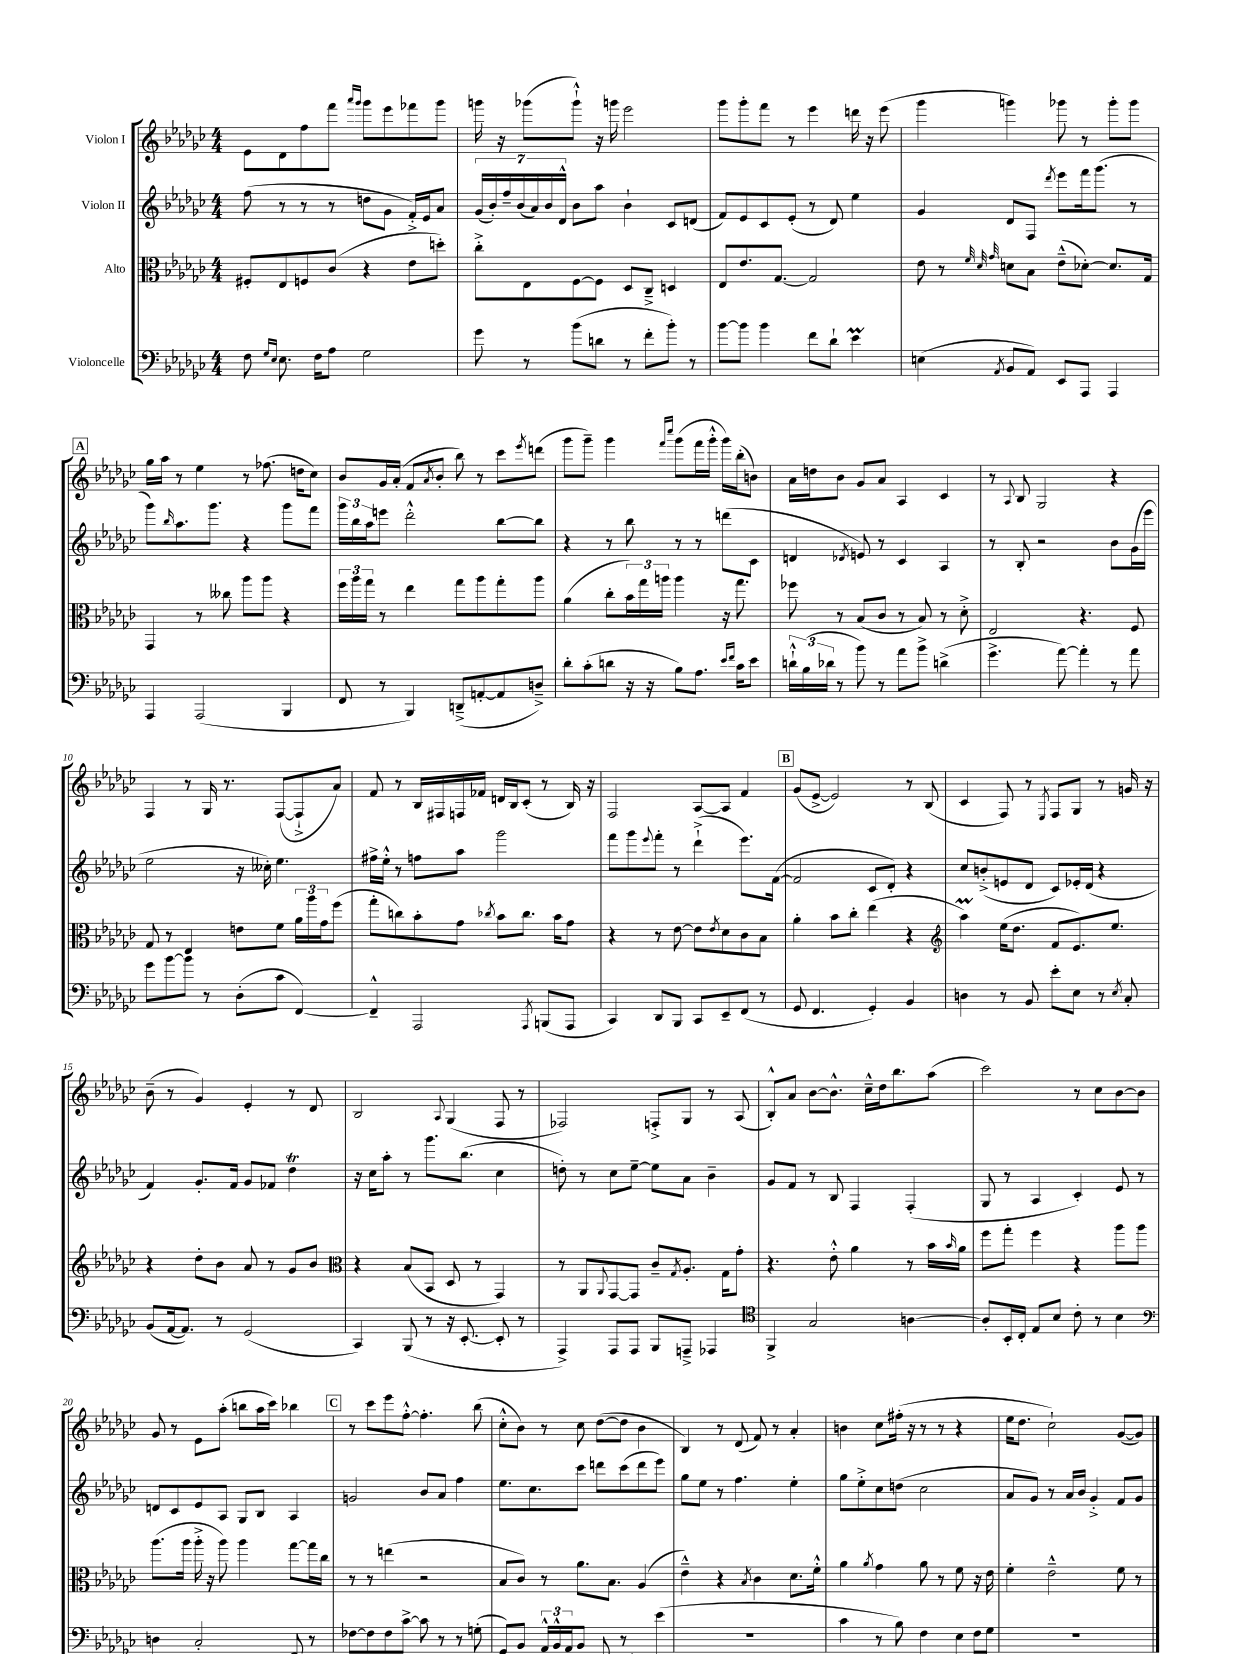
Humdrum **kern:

**kern	**kern	**kern	**kern
*staff4	*staff3	*staff2	*staff1
*clefF4	*clefC3	*clefG2	*clefG2
*k[b-e-a-d-g-c-]	*k[b-e-a-d-g-c-]	*k[b-e-a-d-g-c-]	*k[b-e-a-d-g-c-]
*M4/4	*M4/4	*M4/4	*M4/4
8F\	8F#'/L	(8ff\	8e-\L
16qqG-/LL	.	.	.
16qqE-/JJ	.	.	.
8.E-\	8E-/	8r	8d-\
.	8F/	8r	8ff\
16F\LK	.	.	.
8A-\J	(8c-/J	8r	8fff\J
.	.	.	16qqaaa-/LL
.	.	.	16qqggg-/JJ
2G-\	4r	8dd\L	8ggg-\L
.	.	8g-\J	8eee-\
.	8e-\L	16f'^/LL)	8fff-\
.	.	16e-/J	.
.	8dd'\J)	8a-/J	8ggg-\J
=	=	=	=
8g-\	8cc-'^\L	(28g-/LL	16ggg\
.	.	28b-'/)	.
.	.	.	16r
.	.	28ff~/	.
.	.	(28b-/	.
8r	8E-\	.	(8ggg-\L
.	.	28a-/)	.
.	.	28b-/	.
.	.	28d-^^/JJ	.
(8b-\L	[8F\	8b-\L	8ggg-`^^\J)
8d\J	8F\]J	8aa-\J	16r
.	.	.	16ggg\
8r	8D-/L	4b-`\	2eee-\
8f'\L	8C-~^/J	.	.
8b-'\J)	4D/	8c-/L	.
8r	.	(8d/J	.
=	=	=	=
[8b-\L	8E-/L	8f/L)	8ggg-\L
8b-\]J	8.e-/	8e-/	8ggg-'\
4b-\	.	8c-/	8fff\J
.	[8.G-/J	.	.
.	.	(8e-'/J	8r
8f\L	2G-/]	8r	4eee-\
8d-`\J	.	8d-/)	.
4e-\	.	4ee-\	16ddd\
.	.	.	16r
.	.	.	(8eee-\
=	=	=	=
(4E\	8e-\	4g-/	4ggg-\
.	8r	.	.
.	32qqf/	.	.
.	32qqd-/	.	.
8qAA-/	32qqg-/	.	.
8BB-/L	8d\L	8d-/L	4ggg\)
8AA-/J)	8B-\J	8F/J	.
.	.	8qddd-/	.
8EE-/L	(8e-~^^\L	8eee-\L	8ggg-\
8AAA-/J	[8d-'\J)	16fff\k	8r
.	.	(8.ggg-\J	.
4AAA-/	8.d-/]L	.	8ggg-'\L
.	.	8r	8ggg-\J
.	16G-/Jk	.	.
=	=	=	=
4AAA-/	4GG-/	8ggg-\L)	16gg-\LL
.	.	.	16aa-\JJ
.	.	16qqbb-/	.
.	.	8.aa-\	8r
(2AAA-/	8r	.	4ee-\
.	.	8.ggg-\J	.
.	8cc--\	.	.
.	8aa-\L	4r	8r
.	8aa-\J	.	(8.ff-\
4BBB-/	4r	8ggg-\L	.
.	.	.	16dd\LK
.	.	8fff\J	8cc-\J)
=	=	=	=
8FF/	24ff\LL	24ggg-\LL	8b-/L
.	24aa-\	24bb-\	.
.	24gg-\JJ	24aa-\J	.
8r	8r	8eee\J	16g-/L
.	.	.	(16a-'/JJ
4BBB-/)	4ee-\	2ddd-'^^\	8f/L
.	.	.	8qa-/
.	.	.	8b-'/J
(8DD~^/L	8gg-\L	.	8bb-\)
[8AA'/	8aa-\	.	8r
8AA/]	8gg-'\	[8bb-\L	8ccc-\L
.	.	.	8qeee-/
8D~^/J)	8aa-\J	8bb-\]J	(8ddd\J
=	=	=	=
8d-'\L	(4a-\	4r	8ggg-\L
(8c-'\	.	.	8ggg-~\J)
8d\J	8cc-'\L	8r	4ggg-\
16r	24b-\L)	8bb-\	.
.	24gg-\	.	.
16r	.	.	.
.	24aa\JJ	.	.
.	.	.	16qqfff/LL
.	.	.	16qqcccc-/JJ
8B-\L)	4aa\	8r	(8ggg-\L
8.A-\J	.	8r	16fff\L
.	.	.	16ggg-'^^\JJ
.	16r	(8ddd\L	16ggg-\LL)
16qqe-/LL	.	.	.
16qqf/JJ	.	.	.
16c-\LK	8.gg-\	.	(16bb-'\J
8e-\J	.	8c-\J	8b\J)
=	=	=	=
24d`^^\LL	8ff-\	4d/	16a-\LL
(24B-\	.	.	.
.	.	.	16dd\J
24d-\JJ	.	.	.
8r	8r	.	8b-\J
.	.	8qd-/	.
8b-\)	(8B-/L	8e/)	8g-/L
8r	8c-/J	8r	8a-/J
8a-\L	8r	4c-/	4A-/
8b-^\J	8B-/)	.	.
(4d^\	8r	4A-/	4c-/
.	8d-'^\	.	.
=	=	=	=
4.g-^\	2E-/	8r	8r
.	.	.	8qqA-/
.	.	8B-'/	8B-/
.	.	2r	2G-/
[8a-\)	.	.	.
4a-'\]	4.r	.	.
8r	.	8b-\L	4r
8a-\	8F/	(16g-\L	.
.	.	16eee-\JJ	.
=	=	=	=
8g-\L	8G-/	2ee-\	4F/
[8b-\	8r	.	.
8b-\]J	4E-/	.	8r
8r	.	.	16G-/
.	.	.	8.r
(8D-'\L	8e\L	16r	.
.	.	16cc--'\)	.
8c-\J	8f\J	4.ee-\	([8F/L
[4FF/)	24a-\LL	.	8F`^/]
.	24aa-\	.	.
.	24g-\J	.	.
.	(8ff\J	.	8a-/J)
=	=	=	=
4FF~^^/]	8gg-'\L	16ff#^\LL	8f/
.	.	16ee-'^^\JJ	.
.	8cc\)	8r	8r
2AAA-/	8b-'\	8ff\L	16B-/LL
.	.	.	16F#/
.	8g-\J	8aa-\J	16F/
.	.	.	16f-/JJ
.	8qcc-/	.	.
.	8b-\L	2ggg-\	16d/LL
.	.	.	16B-/J
.	8.cc-\J	.	(8c-'/J
8qAAA-/	.	.	.
(8BBB/L	.	.	8r
.	16b-\LK	.	.
8AAA-/J	8g-\J	.	16B-/)
.	.	.	16r
=	=	=	=
4CC-/)	4r	8fff\L	2F/
.	.	8ggg-\	.
.	.	8qqeee-/	.
8DD-/L	8r	8fff'\J	.
8BBB-/J	[8e-\	8r	.
8CC-/L	8e-\]L	(4ddd-`^\	[8A-/L
.	8qe-/	.	.
8EE-~/	8d-\	.	8A-/]J
(8FF/J	8c-\	8.eee-\L)	4f/
8r	8B-\J	.	.
.	.	([16f\Jk	.
=	=	=	=
8GG-/	4a-'\	2f/]	(8g-/L
4.FF/	.	.	[8e-^/J
.	8b-\L	.	2e-/])
.	8cc-'\J	.	.
4GG-'/)	(4ee-\	8c-/L	.
.	.	8d-'/J)	.
4BB-/	4r	4r	8r
.	.	.	(8B-/
=	=	=	=
*	*clefG2	*	*
4D\	4aa-\)	8cc-/L	4c-/
.	.	(8b'^/	.
8r	(16ee-\LK	8e/	8F/)
.	8.dd-\J	.	.
8BB-/	.	8d-/J	8r
.	.	.	8qE-/
8e-'\L	8f/L	8c-/L)	8F/L
8E-\J	8.e-/)	16e-'/L	8G-/J
.	.	(16d-/JJ	.
8r	.	4r	8r
.	8.ee-/J	.	.
8qE-/	.	.	.
8C-'/	.	.	16g/
.	.	.	16r
=	=	=	=
(8BB-/L	4r	4f/)	(8b-~\
[16AA-/k	.	.	8r
8.AA-/]J)	.	.	.
.	8dd-'\L	8.g-'/L	4g-/)
8r	8b-\J	.	.
.	.	16f/Jk	.
(2GG-/	8a-/	8g-/L	4e-'/
.	8r	8f-/J	.
.	8g-/L	4dd-\	8r
.	8b-/J	.	8d-/
=	=	=	=
*	*clefC3	*	*
4CC-/)	4r	16r	2B-/
.	.	16cc-\LK	.
.	.	8aa-'\J	.
(8BBB-/	(8B-/L	8r	.
8r	8BB-/J	8.ggg-\L	.
.	.	.	8qqA-/
16r	8D-/	.	(4G-/
[8.EE-'/	.	(8.bb-\J	.
.	8r	.	.
8EE-'/]	4GG-/)	4cc-\	8F/
8r	.	.	8r
=	=	=	=
4AAA-^/)	8r	8dd'\)	2F-/)
.	8AA-/L	8r	.
.	8qqAA-/	.	.
8AAA-/L	[8GG-/	8cc-\L	.
8AAA-/J	8GG-/]J	[8ee-~\J	.
8BBB-/L	8c-~/L	8ee-\]L	8F'^/L
.	8qG-/	.	.
8AAA~^/J	8.A-'/J	8a-\J	8G-/J
4AAA-/	.	4b-~\	8r
.	16G-\LK	.	.
.	8g-'\J	.	(8A-/
=	=	=	=
*clefC4	*	*	*
4FF^/	4.r	8g-/L	8B-'^^/L)
.	.	8f/J	8a-/J
2G-/	.	8r	[8b-\L
.	8e-'^^\	8B-/	8.b-^^\]J
.	4a-\	4F/	.
.	.	.	16cc-~^^\LL
.	.	.	16dd-\J
.	.	.	8.bb-\
[4A\	8r	(4F'/	.
.	16b-\LL	.	(8aa-\J
.	16qqb-/	.	.
.	16a-\JJ	.	.
=	=	=	=
8A'/]L	8ff\L	8G-/	2ccc-\)
16BB-'/L	8gg-'\J	8r	.
16C-'/JJ	.	.	.
8E-/L	4ff\	4A-/	.
8B-/J	.	.	.
8c-'\	4r	4c-'/)	8r
8r	.	.	8cc-\L
4B-\	8aa-\L	8e-/	[8b-\
.	8aa-\J	8r	8b-\]J
=	=	=	=
*clefF4	*	*	*
4D\	(8.aa-\L	8d/L	8g-/
.	.	8c-/	8r
.	16aa-\Jk	.	.
2C-'/	16aa-'^\	8e-/	8e-\L
.	16r	.	.
.	8aa-\)	8A-/J	(8aa-'\J
.	4aa-\	8G-/L	8bb\L
.	.	8B-/J	16aa-\L
.	.	.	16ccc-\JJ)
8FF'/	[8gg-\L	4A-/	4bb-\
8r	16gg-\]L	.	.
.	16cc-\JJ	.	.
=	=	=	=
[8F-\L	8r	2g/	8r
8F-\]	8r	.	8ccc-\L
8F-\	(4ee\	.	8eee-\
[8c-^\J	.	.	[8ff'^^\J
8c-\]	2r	8b-/L	4.ff'\]
8r	.	8a-/J	.
8r	.	4ff\	.
(8G'\	.	.	(8bb-\
=	=	=	=
8GG-/L)	8B-/L	8.ee-\L	8cc-'^^\L
8BB-`^/J	8c-/J)	.	8b-\J)
.	.	8.cc-\	.
24AA-'^^/LL	8r	.	8r
24BB-'^^/	.	.	.
24AA-/J	.	.	.
8BB-/J	8.a-\L	8ccc-\J	8cc-\
8BBB-/	.	8ddd\L	([8dd-\L
.	8.B-\J	.	.
8r	.	(8ccc-\	8dd-\]J
8DD\L	(4A-/	8ddd\	4b-\
(8e-\J	.	8eee-\J)	.
=	=	=	=
1r	4e-~^^\)	8gg-\L	4B-/)
.	.	8ee-\J	.
.	4r	8r	8r
.	.	4.ff\	(8d-/
.	8qB-/	.	.
.	4c-\	.	8f/)
.	.	.	8r
.	8.d-\L	4ee-'\	4a-'/
.	16f'^^\Jk	.	.
=	=	=	=
4c-\	4a-\	8gg-\L	4b\
.	.	8ee-'^\	.
.	8qa-/	.	.
8r	4g-\	8cc-\	8cc-\L
8B-\)	.	(8dd\J	(16ff#'\Jk
.	.	.	16r
4F\	8a-\	2cc-\	8r
.	8r	.	8r
8E-\L	8f\	.	4r
16F\L	16r	.	.
16G-\JJ	16e-\	.	.
=	=	=	=
1r	4f'\	8a-/L	16ee-\LK
.	.	.	8.dd-\J
.	.	8g-/J)	.
.	2e-~^^\	8r	2cc-`\)
.	.	16a-/LL	.
.	.	16b-/JJ	.
.	.	4g-'^/	.
.	8f\	8f/L	([8g-/L
.	8r	8g-/J	8g-/]J)
==	==	==	==
*-	*-	*-	*-
